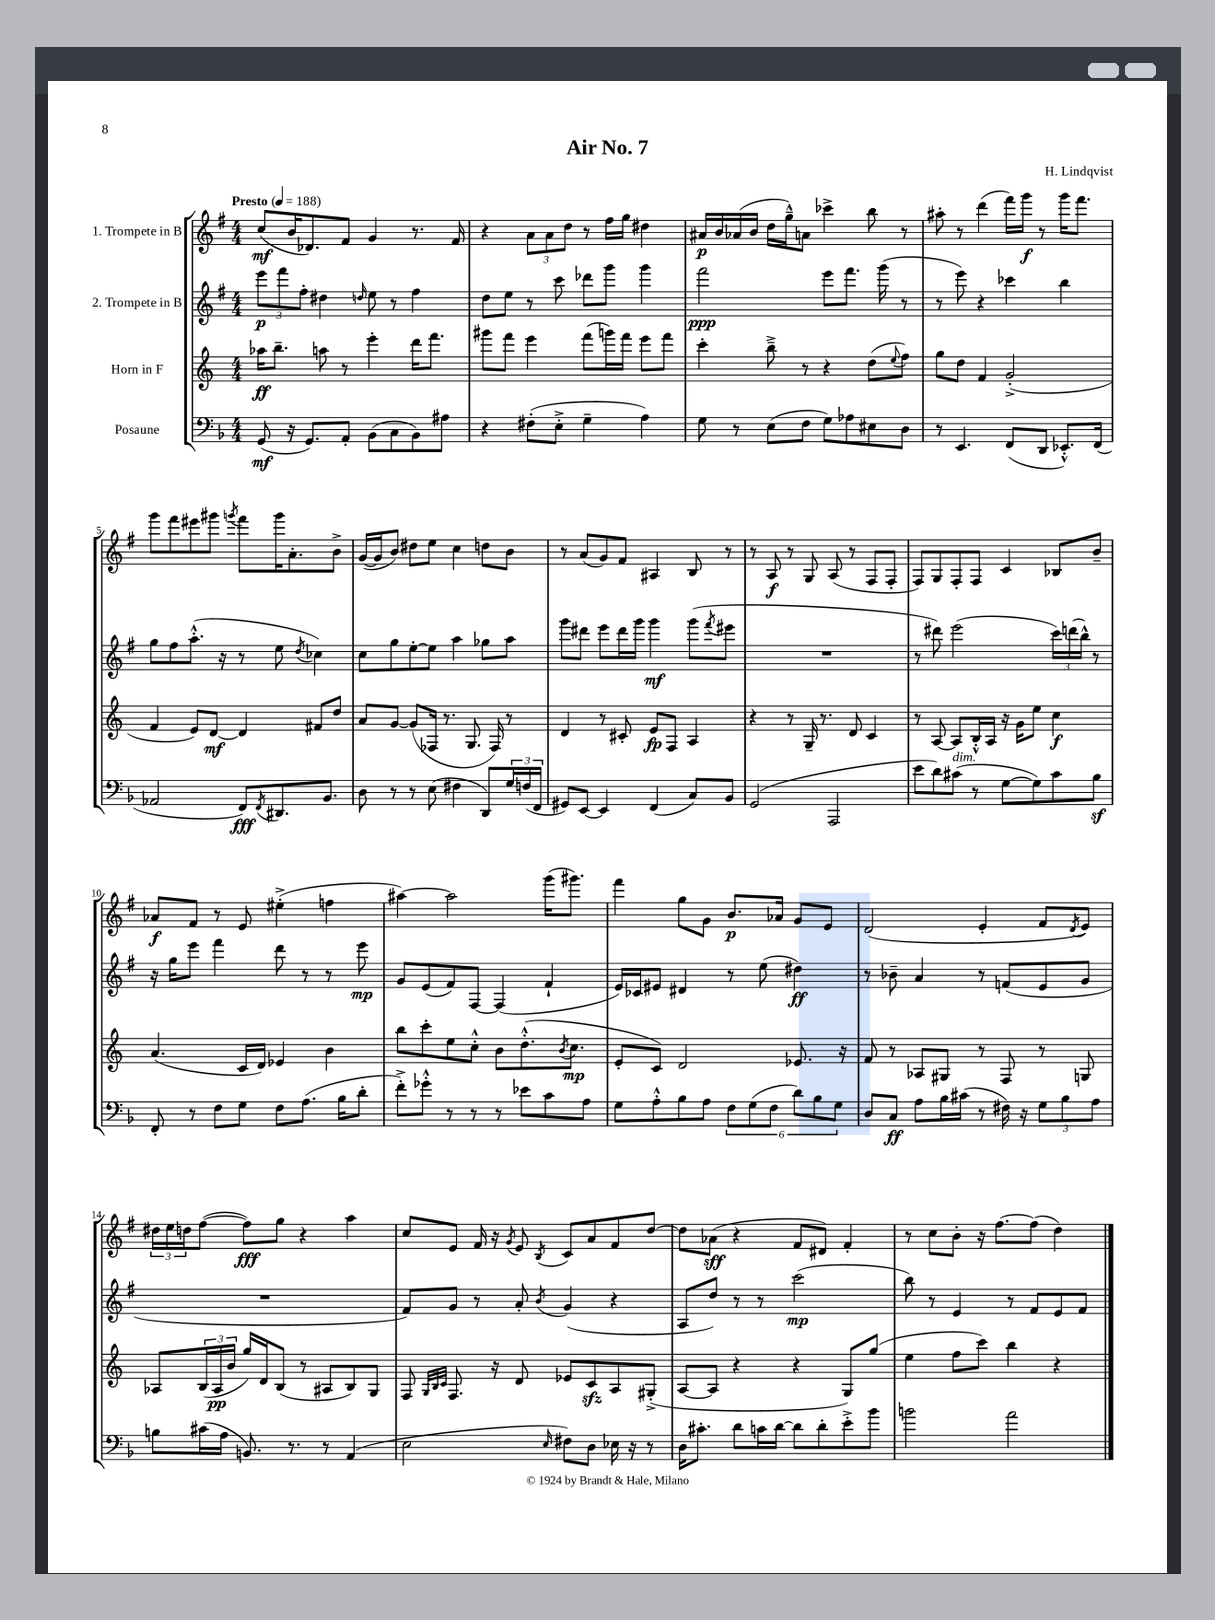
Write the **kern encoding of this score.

**kern	**dynam	**kern	**dynam	**kern	**dynam	**kern	**dynam
*part4	*part4	*part3	*part3	*part2	*part2	*part1	*part1
*staff4	*staff4	*staff3	*staff3	*staff2	*staff2	*staff1	*staff1
*I"Posaune	*	*I"Horn in F	*	*I"2. Trompete in B	*	*I"1. Trompete in B	*
*clefF4	*	*clefG2	*	*clefG2	*	*clefG2	*
*k[b-]	*	*k[]	*	*k[f#]	*	*k[f#]	*
*M4/4	*	*M4/4	*	*M4/4	*	*M4/4	*
*MM188	*	*MM188	*	*MM188	*	*MM188	*
=1	=1	=1	=1	=1	=1	=1	=1
!	!	!	!	!	!	!LO:TX:a:B:t=Presto	!
(8GG/	mf	16aa-X\KL	ff	12eee\L	p	(8cc/L	mf
.	.	8.bb~\J	.	.	.	.	.
.	.	.	.	12fff#\	.	.	.
16r	.	.	.	.	.	16b/K	.
.	.	.	.	12ff#'\J	.	.	.
8.GG/L)	.	.	.	.	.	8.d-X/)	.
.	.	8aan\	.	4dd#X\	.	.	.
8AA'/J	.	8r	.	.	.	8f#/J	.
.	.	.	.	16qqddn/	.	.	.
(8BB-\L	.	4eee'\	.	8ee\	.	4g/	.
8C\	.	.	.	8r	.	.	.
8BB-\)	.	16ddd\KL	.	4ff#\	.	8.r	.
.	.	8.fff\J	.	.	.	.	.
8A#X\J	.	.	.	.	.	.	.
.	.	.	.	.	.	16f#/	.
=2	=2	=2	=2	=2	=2	=2	=2
4r	.	8ggg#X\L	.	8dd\L	.	4r	.
.	.	8fff\J	.	8ee\J	.	.	.
(8F#X'\L	.	4eee\	.	8r	.	12a\L	.
.	.	.	.	.	.	12a\	.
8E'^\J	.	.	.	8ccc\	.	.	.
.	.	.	.	.	.	12dd\J	.
4G~\	.	(8fff\L	.	8ddd-X\L	.	8r	.
.	.	16gggn\L)	.	8ggg\J	.	16ff#\LL	.
.	.	16fff\JJ	.	.	.	16gg\JJ	.
4A\)	.	8eee\L	.	4ggg\	.	4dd#X\	.
.	.	8fff\J	.	.	.	.	.
=3	=3	=3	=3	=3	=3	=3	=3
8G\	.	4ccc'\	.	2fff#\	ppp	16a#X/LL	p
.	.	.	.	.	.	16b/	.
8r	.	.	.	.	.	(16a-X/	.
.	.	.	.	.	.	16b/JJ	.
(8E\L	.	8bb~^\	.	.	.	16dd\LL	.
.	.	.	.	.	.	16gg~^^\J)	.
8F\J	.	8r	.	.	.	8an\J	.
8G\L)	.	4r	.	8eee\L	.	4ccc-X^\	.
8A-X\	.	.	.	8.fff#\J	.	.	.
8E#X\	.	(8dd\L	.	.	.	8bb\	.
.	.	.	.	(16ggg\	.	.	.
.	.	8qqee/	.	.	.	.	.
8D\J	.	8ff\J)	.	8r	.	8r	.
=4	=4	=4	=4	=4	=4	=4	=4
8r	.	8gg\L	.	8r	.	8aa#X'\	.
4.EE/	.	8dd\J	.	8eee\)	.	8r	.
.	.	4f/	.	4r	.	(4ddd\	.
(8FF/L	.	(2g'^/	.	4ccc-X\	.	16fff#\LL)	.
.	.	.	.	.	.	16ggg\JJ	f
8DD/J	.	.	.	.	.	8r	.
8.EE-X'^^/L)	.	.	.	4bb\	.	16ggg\KL	.
.	.	.	.	.	.	8.fff#\J	.
(16FF/Jk	.	.	.	.	.	.	.
!!LO:LB:g=z
=5	=5	=5	=5	=5	=5	=5	=5
2AA-X/	.	4f/	.	8gg\L	.	8ggg\L	.
.	.	.	.	8ff#\	.	8fff#\	.
.	.	8e/L)	.	(8.aa'^^\J	.	8eee#X\	.
.	.	[8d/J	mf	.	.	8ggg#X\J	.
.	.	.	.	16r	.	.	.
.	.	.	.	.	.	8qgggn/	.
8FF/L)	fff	4d/]	.	8r	.	8fff#\L	.
8qFF/	.	.	.	.	.	.	.
8.DD#X/	.	.	.	8ee\	.	16ggg\K	.
.	.	.	.	.	.	8.a'\	.
.	.	.	.	8qdd/	.	.	.
.	.	8f#X/L	.	4cc-X\)	.	.	.
8.BB-/J	.	.	.	.	.	.	.
.	.	8dd/J	.	.	.	8b^\J	.
=6	=6	=6	=6	=6	=6	=6	=6
8D\	.	8a/L	.	8cc\L	.	([16g/LL	.
.	.	.	.	.	.	16g/J]	.
8r	.	[8g/J	.	8gg\	.	8b/J)	.
8r	.	(8g/L]	.	[8ee'\	.	8dd#X\L	.
(8E\	.	16F-X/Jk	.	8ee\J]	.	8ee\J	.
.	.	8.r	.	.	.	.	.
4F#X\	.	.	.	4aa\	.	4cc\	.
.	.	8.G/	.	.	.	.	.
8DD/L)	.	.	.	8gg-X\L	.	8ddn\L	.
.	.	16F-/)	.	.	.	.	.
24G/L	.	8r	.	8aa\J	.	8b\J	.
(24Fn/	.	.	.	.	.	.	.
24FF/JJ	.	.	.	.	.	.	.
=7	=7	=7	=7	=7	=7	=7	=7
8GG#X/L)	.	4d/	.	8ggg\L	.	8r	.
[8EE/J	.	.	.	8ddd#X\J	.	(8a/L	.
4EE/]	.	8r	.	8eee\L	.	8g/)	.
.	.	8c#X'/	.	16ddd#\L	.	8f#/J	.
.	.	.	.	16ggg\JJ	.	.	.
(4FF/	.	8e/L	fp	4ggg\	mf	4A#X/	.
.	.	8F/J	.	.	.	.	.
8C/L)	.	4A/	.	(8ggg\L	.	8B/	.
.	.	.	.	8qfff#/	.	.	.
8BB-/J	.	.	.	8eee#X\J	.	8r	.
=8	=8	=8	=8	=8	=8	=8	=8
(2GG/	.	4r	.	1r	.	8r	.
.	.	.	.	.	.	8A/	f
.	.	8r	.	.	.	8r	.
.	.	16G~/	.	.	.	8G/	.
.	.	8.r	.	.	.	.	.
2AAA/	.	.	.	.	.	(8A/	.
.	.	8d/	.	.	.	8r	.
.	.	4c/	.	.	.	8F#/L	.
.	.	.	.	.	.	8F#'/J	.
=9	=9	=9	=9	=9	=9	=9	=9
8e\L	.	8r	.	8r	.	8F#/L)	.
8d\)	.	[8A/	.	8ddd#X\)	.	8G/	.
!LO:TX:a:i:t=dim.	!	!	!	!	!	!	!
(8c#X\J	.	8A/L]	.	(2eee\	.	8F#'/	.
8r	.	16B'^^/L	.	.	.	8F#/J	.
.	.	16A/JJ	.	.	.	.	.
[8G\L	.	16r	.	.	.	4c/	.
.	.	16g\KL	.	.	.	.	.
8G\])	.	8ee\J	.	.	.	.	.
8c#\	.	4cc\	f	24ccc\LL)	.	8B-X/L	.
.	.	.	.	(24dddn\	.	.	.
.	.	.	.	24bb^^\JJ)	.	.	.
8B-z\J	.	.	.	8r	.	8b~/J	.
!!LO:LB:g=z
=10	=10	=10	=10	=10	=10	=10	=10
8FF'/	.	(4.a/	.	16r	.	8a-X/L	f
.	.	.	.	16gg\KL	.	.	.
8r	.	.	.	8eee\J	.	8f#/J	.
8F\L	.	.	.	4fff#\	.	8r	.
8G\J	.	16c/LL	.	.	.	8e/	.
.	.	16d/JJ)	.	.	.	.	.
8F\L	.	4e-X/	.	8ddd\	.	(4ee#X'^\	.
(8.A\J	.	.	.	8r	.	.	.
.	.	4b\	.	8r	.	4ffn\	.
16B-\KL	.	.	.	.	.	.	.
8d'\J	.	.	.	8eee\	mp	.	.
=11	=11	=11	=11	=11	=11	=11	=11
8f'^\L)	.	8bb\L	.	8g/L	.	[4aa#X\)	.
8g-X'^^\J	.	8ccc'\	.	(8e/	.	.	.
8r	.	8ee\	.	8f#/)	.	2aa#\]	.
8r	.	8cc'^^\J	.	[8F#/J	.	.	.
8r	.	8b\L	.	(4F#/]	.	.	.
8e-X\L	.	(8.dd'^^\	.	.	.	.	.
8c\	.	.	.	4f#`/	.	(16ggg\KL	.
.	.	8qb/	.	.	.	.	.
.	.	8.cc\J	mp	.	.	8.ggg#X\J)	.
8A\J	.	.	.	.	.	.	.
=12	=12	=12	=12	=12	=12	=12	=12
8G\L	.	8e'/L	.	16e/LL)	.	4fff#\	.
.	.	.	.	16c-X/J	.	.	.
8A'^^\	.	8c/J)	.	8e#X/J	.	.	.
8B-\	.	2d/	.	4d#X/	.	8gg\L	.
8A\J	.	.	.	.	.	8g\J	.
12F\L	.	.	.	8r	.	8.b/L	p
(12G\	.	.	.	.	.	.	.
.	.	.	.	(8ee\	.	.	.
12F\J	.	.	.	.	.	.	.
.	.	.	.	.	.	16a-X/Jk	.
12d\L)	.	8.e-X/	.	4dd#X\)	ff	8g/L	.
12B-\	.	.	.	.	.	.	.
.	.	.	.	.	.	8e/J	.
12G\J	.	.	.	.	.	.	.
.	.	16r	.	.	.	.	.
=13	=13	=13	=13	=13	=13	=13	=13
8D/L	.	8f/	.	8r	.	(2d/	.
8C/J	ff	8r	.	8b-X~\	.	.	.
8A\L	.	8A-X/L	.	4a/	.	.	.
16B-\L	.	8G#X/J	.	.	.	.	.
(16c#X\JJ	.	.	.	.	.	.	.
8r	.	8r	.	8r	.	4e'/	.
16F#X\)	.	8F/	.	(8fn/L	.	.	.
16r	.	.	.	.	.	.	.
12G\L	.	8r	.	8e/	.	8f#/L	.
12B-\	.	.	.	.	.	.	.
.	.	.	.	.	.	8qd/	.
.	.	8Gn/	.	8g/J	.	8e/J)	.
12A\J	.	.	.	.	.	.	.
!!LO:LB:g=z
=14	=14	=14	=14	=14	=14	=14	=14
8Bn\L	.	8A-X/L	.	1r	.	24dd#X\LL	.
.	.	.	.	.	.	24ee\	.
.	.	.	.	.	.	24ddn\J	.
(16c#X\L	.	(24B/L	.	.	.	([8ff#\J	.
.	.	24A-/	pp	.	.	.	.
16A\JJ	.	.	.	.	.	.	.
.	.	24b/JJ	.	.	.	.	.
8.BBn/)	.	16gg/LL)	.	.	.	8ff#\L])	fff
.	.	16d/J	.	.	.	.	.
.	.	(8B/J	.	.	.	8gg\J	.
8.r	.	.	.	.	.	.	.
.	.	8r	.	.	.	4r	.
8r	.	8A#X/L	.	.	.	.	.
(4AA/	.	8B/)	.	.	.	4aa\	.
.	.	8G/J	.	.	.	.	.
=15	=15	=15	=15	=15	=15	=15	=15
2E\	.	8F/	.	8f#/L)	.	8cc/L	.
.	.	32qqG/LLL	.	.	.	.	.
.	.	32qqB/	.	.	.	.	.
.	.	32qqc/JJJ	.	.	.	.	.
.	.	8.F/	.	8g/J	.	8e/J	.
.	.	.	.	8r	.	16f#/	.
.	.	16r	.	.	.	16r	.
.	.	.	.	.	.	8qg/	.
.	.	8d/	.	8a'/	.	8e/	.
16qqE/	.	.	.	8qb/	.	8qB/	.
8F#X\L)	.	8e-X/L	.	(4g/	.	8c/L	.
8D\J	.	8czz/	.	.	.	8a/	.
16E-X\	.	8A/	.	4r	.	8f#/	.
16r	.	.	.	.	.	.	.
8r	.	(8G#X'^/J	.	.	.	[8dd/J	.
=16	=16	=16	=16	=16	=16	=16	=16
16D\KL	.	[8A/L	.	8A/L	.	8dd\L]	.
8.c#X'\J	.	.	.	.	.	.	.
.	.	8A/J]	.	8dd/J)	.	(8a-X\J	sff
8d\L	.	4r	.	8r	.	4r	.
16cn\L	.	.	.	8r	.	.	.
[16d\JJ	.	.	.	.	.	.	.
8d\L]	.	4r	.	(2ccc\	mp	8f#/L	.
8d'\	.	.	.	.	.	8d#X/J)	.
8e'^\	.	8G/L)	.	.	.	4f#'/	.
8b-\J	.	(8gg/J	.	.	.	.	.
=17	=17	=17	=17	=17	=17	=17	=17
2bn\	.	4ee\	.	8bb\)	.	8r	.
.	.	.	.	8r	.	8cc\L	.
.	.	8ff\L	.	4e/	.	8b'\J	.
.	.	8ccc\J)	.	.	.	16r	.
.	.	.	.	.	.	[8.ff#\L	.
2a\	.	4bb\	.	8r	.	.	.
.	.	.	.	8f#/L	.	(8ff#\J]	.
.	.	4r	.	8e/	.	4dd\)	.
.	.	.	.	8f#/J	.	.	.
==	==	==	==	==	==	==	==
*-	*-	*-	*-	*-	*-	*-	*-
